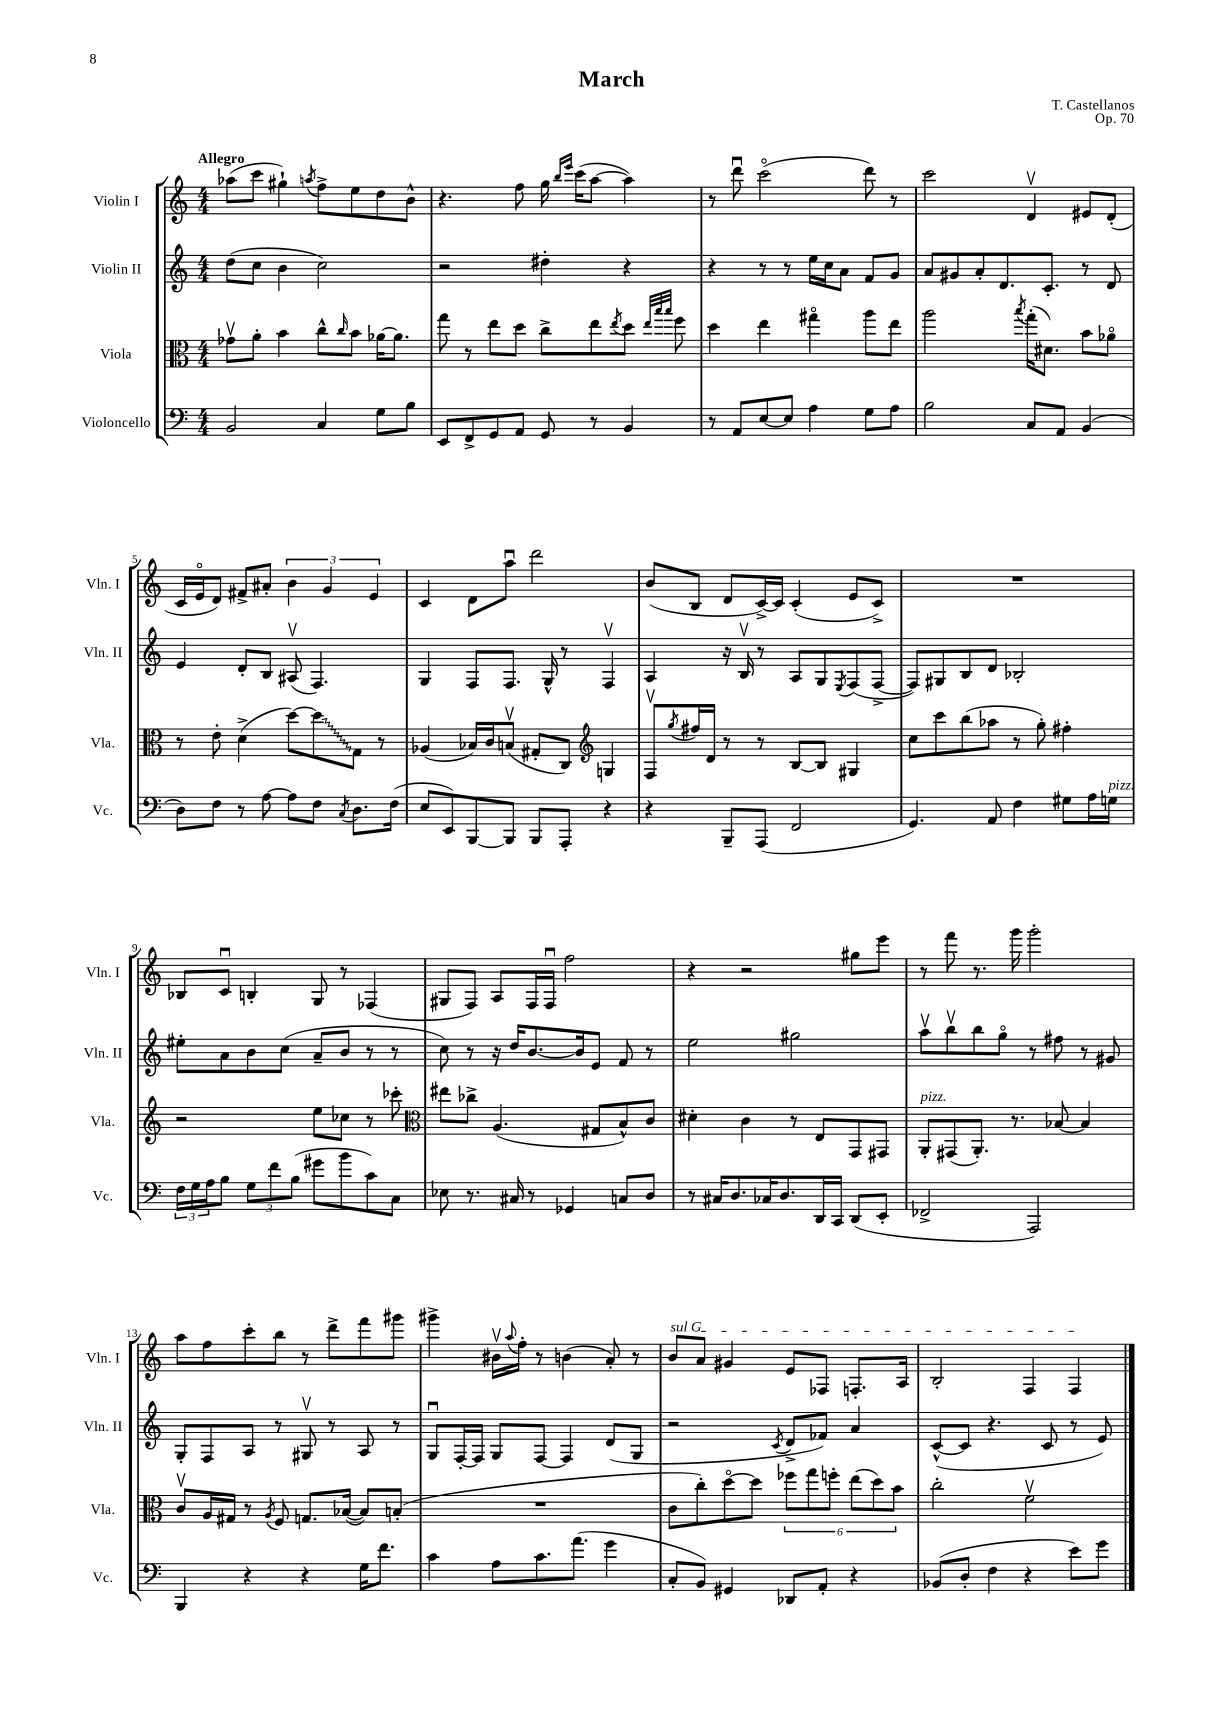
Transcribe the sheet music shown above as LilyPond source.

\header { title = "March" composer = "T. Castellanos" opus = "Op. 70" }
<<
\new StaffGroup <<
\new Staff = "s0" \with { instrumentName = "Violin I" shortInstrumentName = "Vln. I" } {
    \clef treble \key c \major \numericTimeSignature \time 4/4 \tempo "Allegro"
    aes''8( c'''8 gis''4-!) \acciaccatura { a''8 } f''8-> e''8 d''8 b'8-^ |
    r4. f''8 g''16 \grace { b''16 e'''16 } c'''16( a''8~ a''4) |
    r8 d'''8\downbow c'''2\flageolet( d'''8) r8 |
    c'''2 d'4\upbow eis'8 d'8-.( |
    c'16 e'16\flageolet d'8) fis'8-> ais'8-. \tuplet 3/2 { b'4 g'4 e'4 } |
    c'4 d'8 a''8\downbow d'''2 |
    b'8( b8 d'8 c'16~->) c'16 c'4-.( e'8 c'8->) |
    R1 |
    bes8 c'8\downbow b4-. g8 r8 fes4( |
    gis8 f8) a8 f16 f16\downbow f''2 |
    r4 r2 gis''8 e'''8 |
    r8 f'''8 r8. g'''16 g'''2-. |
    a''8 f''8 c'''8-. b''8 r8 d'''8-> f'''8 gis'''8 |
    gis'''4-> bis'16\upbow \appoggiatura { a''8 } f''16-. r8 b'4( a'8-.) r8 |
    \once \override TextSpanner.bound-details.left.text = \markup { \italic "sul G" } b'8\startTextSpan a'8 gis'4 e'8 fes8 f8.-. a16 |
    b2-. f4 f4\stopTextSpan \bar "|." |
}
\new Staff = "s1" \with { instrumentName = "Violin II" shortInstrumentName = "Vln. II" } {
    \clef treble \key c \major \numericTimeSignature \time 4/4
    d''8( c''8 b'4 c''2) |
    r2 dis''4-. r4 |
    r4 r8 r8 e''16 c''16 a'8 f'8 g'8 |
    a'8 gis'8 a'8-. d'8. c'8.-. r8 d'8 |
    e'4 d'8-. b8 ais8\upbow( f4.) |
    g4 f8 f8. g16-^ r8 f4\upbow |
    a4 r16 b16\upbow r8 a8 g8 \acciaccatura { e8 } f8( f8~-> |
    f8) gis8 b8 d'8 bes2-. |
    eis''8-. a'8 b'8 c''8( a'8-- b'8 r8 r8 |
    c''8) r8 r16 d''16 b'8.~ b'16 e'8 f'8 r8 |
    e''2 gis''2 |
    a''8\upbow b''8\upbow b''8 g''8\flageolet r8 fis''8 r8 gis'8 |
    g8-. f8 a8 r8 gis8\upbow r8 a8 r8 |
    g8\downbow f16~-. f16 g8 f8~ f4 d'8( g8 |
    r2 \acciaccatura { c'8 } d'8-> fes'8) a'4 |
    c'8~-^( c'8 r4. c'8 r8 e'8) \bar "|." |
}
\new Staff = "s2" \with { instrumentName = "Viola" shortInstrumentName = "Vla." } {
    \clef alto \key c \major \numericTimeSignature \time 4/4
    ges'8\upbow a'8-. b'4 c''8-^ \grace { c''16 } b'8 aes'16~ aes'8. |
    g''8 r8 e''8 d''8 c''8-> e''8 \acciaccatura { e''8 } d''8 \grace { e''32 b''32 b''32 } f''8 |
    d''4 e''4 gis''4\flageolet a''8 e''8 |
    a''2 \acciaccatura { b''8 } g''16-.( dis'8.) b'8 aes'8\flageolet |
    r8 e'8-. d'4->( d''8~) \once \override Glissando.style = #'zigzag d''8\glissando g8 r8 |
    aes4( bes16) c'16 b8\upbow( gis8-. c8) \clef treble g4 |
    f8\upbow \acciaccatura { g''8 } fis''16 d'16 r8 r8 b8~ b8 gis4 |
    c''8 c'''8 b''8( aes''8 r8 g''8-.) fis''4-. |
    r2 e''8 ces''8 r8 ces'''8-. |
    \clef alto eis''8 ces''8-> a4.( gis8 b8-^) c'8 |
    dis'4-. c'4 r8 e8 g,8 gis,8 |
    a,8-.^\markup { \italic "pizz." } gis,8( a,8.-.) r8. bes8~ bes4 |
    c'8\upbow a16 gis16 r8 \acciaccatura { a8 } f8 g8. bes16~( bes8) b8-.( |
    R1 |
    c'8 c''8-.) d''8~\flageolet d''8 \tuplet 6/4 { fes''8 g''8 f''8-. e''8( d''8) b'8 } |
    c''2-. f'2\upbow \bar "|." |
}
\new Staff = "s3" \with { instrumentName = "Violoncello" shortInstrumentName = "Vc." } {
    \clef bass \key c \major \numericTimeSignature \time 4/4
    b,2 c4 g8 b8 |
    e,8 f,8-> g,8 a,8 g,8 r8 b,4 |
    r8 a,8 e8~ e8 a4 g8 a8 |
    b2 c8 a,8 b,4( |
    d8) f8 r8 a8~ a8 f8 \acciaccatura { c8 } d8. f16( |
    e8 e,8) b,,8~ b,,8 b,,8 a,,8-. r4 |
    r4 b,,8-- a,,8( f,2 |
    g,4.) a,8 f4 gis8 a16 g16^\markup { \italic "pizz." } |
    \tuplet 3/2 { f16 g16 a16 } b8 \tuplet 3/2 { g8 f'8 b8( } gis'8 b'8 c'8) c8 |
    ees8 r8. cis16 r8 ges,4 c8 d8 |
    r8 cis16 d8. ces16 d8. d,16 c,16 d,8( e,8-. |
    fes,2-> a,,2) |
    b,,4 r4 r4 g16 f'8. |
    c'4 a8 c'8. a'8.( g'4 |
    c8-. b,8) gis,4 des,8 a,8-. r4 |
    bes,8( d8-. f4 r4 e'8) g'8 \bar "|." |
}
>>
>>
